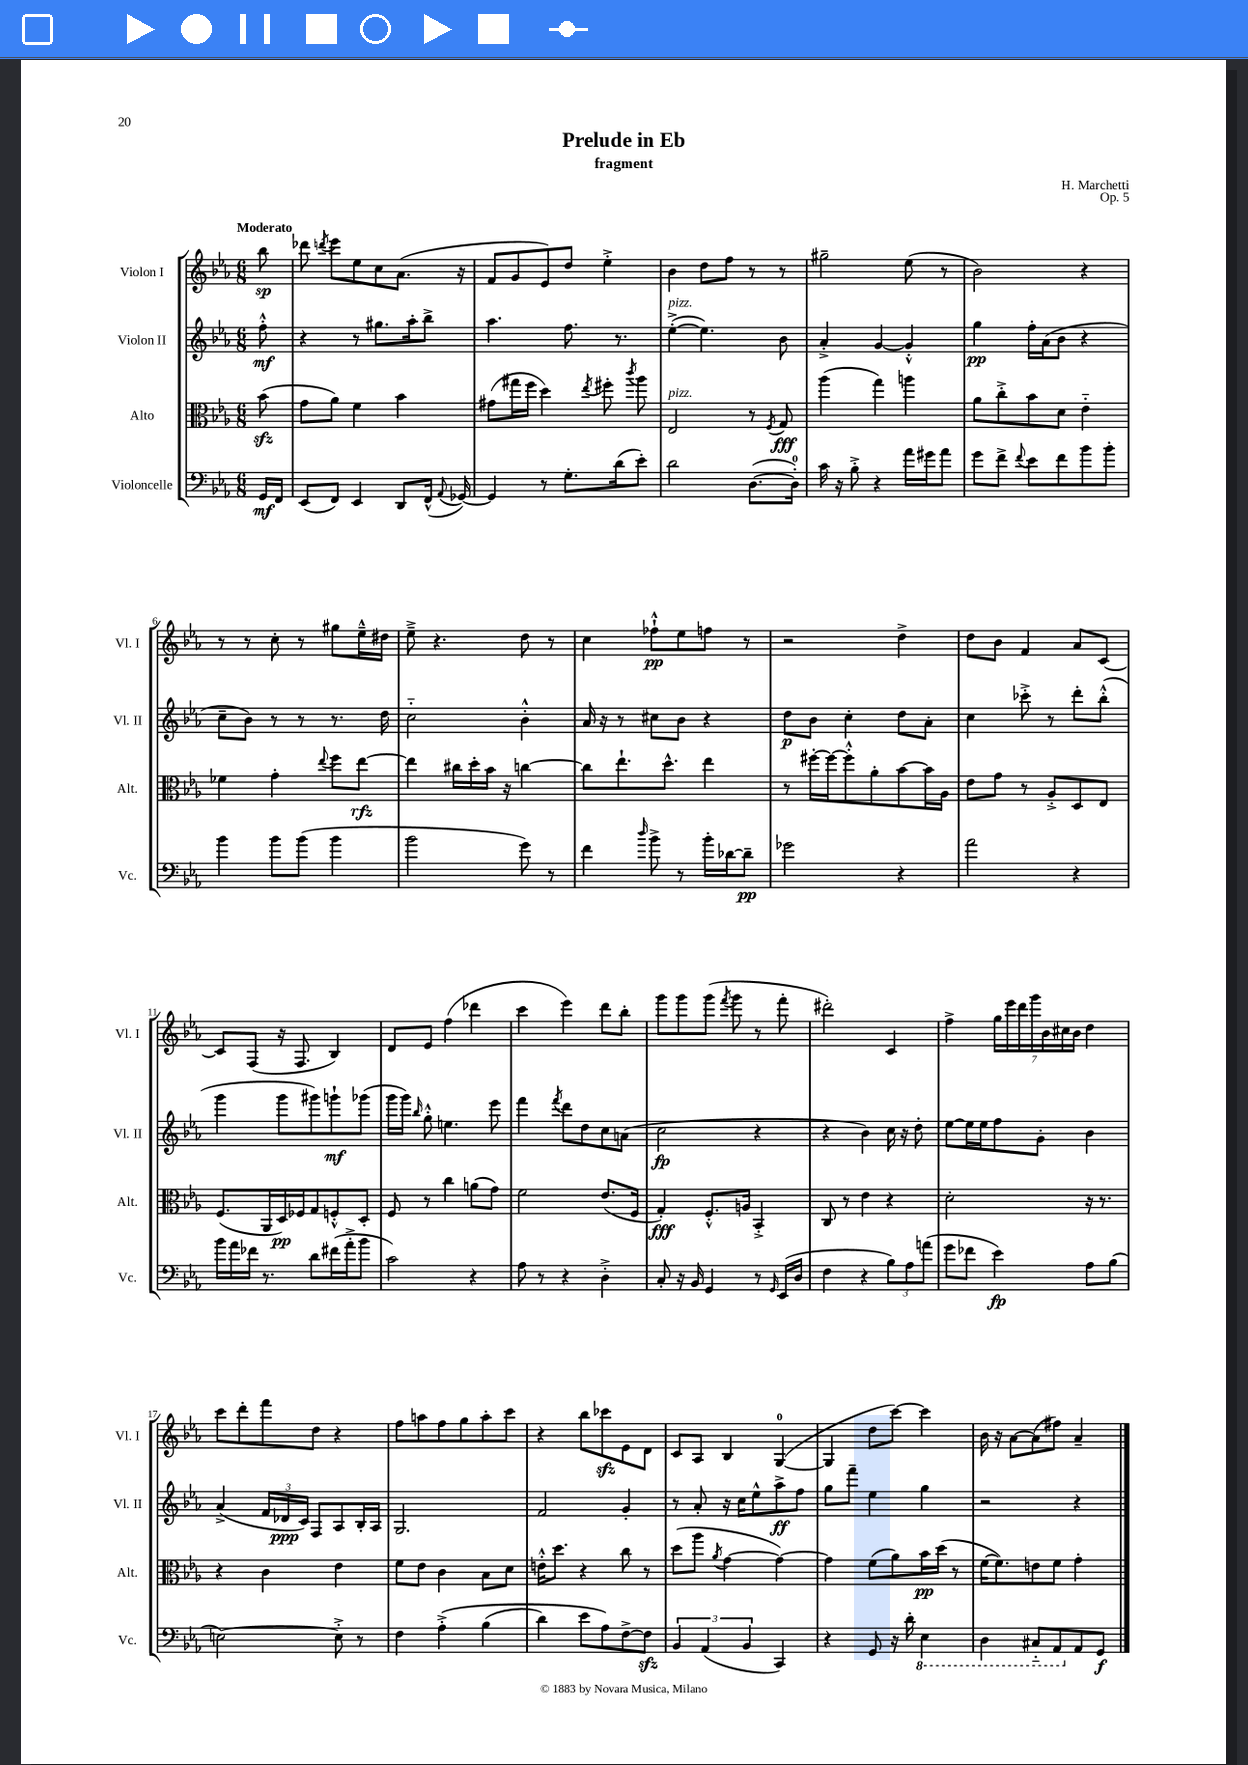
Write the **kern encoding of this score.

**kern	**kern	**kern	**kern
*staff4	*staff3	*staff2	*staff1
*clefF4	*clefC3	*clefG2	*clefG2
*k[b-e-a-]	*k[b-e-a-]	*k[b-e-a-]	*k[b-e-a-]
*M6/8	*M6/8	*M6/8	*M6/8
16GG	(8b-	8ff'^^	8bb-
16FF	.	.	.
=	=	=	=
(8EE-	8g	4r	8ddd-
.	.	.	8qddd
8FF)	8a-)	.	8eee-
4EE-	4f	8r	8ee-
.	.	8.gg#	8cc
8DD	4b-	.	(8.a-
.	.	16aa-'	.
(16FF^^	.	8bb-^	.
8qqAA-	.	.	.
[16GG-)	.	.	16r
=	=	=	=
4GG-]	(8g#	4.aa-	8f
.	16gg#	.	8g
.	16ff	.	.
8r	4dd)	.	8e-)
8.G'	.	8.ff	8dd
.	8qee-	.	.
.	8ff#'	.	4ee-'^
(16d	.	8.r	.
.	8qccc	.	.
8e-')	8aa-	.	.
=	=	=	=
2d	2E-	([4ee-'^	4b-
.	.	4.ee-])	8dd
.	.	.	8ff
([8.D	8r	.	8r
.	8qF	.	.
.	8G	8b-	8r
16D'])	.	.	.
=	=	=	=
16c	(4aa-	4a-'^	2gg#~
16r	.	.	.
8B-'^	.	.	.
4r	4gg)	[4g	.
16a-	4aa	4g'^^]	(8ee-
16g#	.	.	.
8a-	.	.	8r
=	=	=	=
8g	8a-	4gg	2b-)
8f^	8cc'^	.	.
8qqf	.	.	.
8e-	8b-	16ff'	.
.	.	(16a-	.
8f	8d	8b-	.
8b-	4e-'~	4r	4r
8b-'	.	.	.
=	=	=	=
4b-	4f-	8cc~	8r
.	.	8b-)	8r
8b-	4g'	8r	8cc'
(8b-	.	8r	8r
.	8qqee-	.	.
4b-	8ff	8.r	8gg#
.	[8ee-	.	16ee-~^^
.	.	16dd	16dd#
=	=	=	=
2b-	4ee-]	2cc'~	8ee-~^
.	.	.	4.r
.	16cc#	.	.
.	16dd'	.	.
.	16b-	.	.
.	16r	.	.
8g)	[4cc	4b-'^^	8dd
8r	.	.	8r
=	=	=	=
4f	8cc]	16a-	4cc
.	.	16r	.
.	8.ee-`	8r	.
16qqdd	.	.	.
8b-^	.	8cc#	8ff-`^^
.	8.dd^^	.	.
8r	.	8b-	8ee-
16b-'	4ee-	4r	8ff
[16d-	.	.	.
8d-~]	.	.	8r
=	=	=	=
2g-	8r	8dd	2r
.	[16ff#'	8b-	.
.	16ff#_	.	.
.	8ff#'^^]	4cc'	.
.	8a-'	.	.
4r	[8b-	8dd	4dd^
.	16b-]	8a-'	.
.	16A-	.	.
=	=	=	=
2a-	8e-	4cc	8dd
.	8g	.	8b-
.	8r	8ccc-'^	4f
.	8A-'^	8r	.
4r	8D	8ddd'	8a-
.	8E-	(8bb-'^^	[8c
=	=	=	=
16b-	(8.F	4ggg	8c]
16a-	.	.	.
16f-	.	.	(8F
8.r	16AA-	.	.
.	16D)	8ggg	16r
.	16F-	.	8.F
8d	8G	8ggg#)	.
(16f#	8F'^^	8ggg`	4B-)
16a-'^	.	.	.
8b-	8D'	(8ggg-	.
=	=	=	=
2c)	8F	16ggg	8d
.	.	16ggg)	.
.	.	16qqbb-	.
.	8r	8gg'^^	8e-
.	4cc	4.ee	(4ff
4r	(8a	.	4ddd-
.	8g)	8eee-	.
=	=	=	=
8A-	2f	4fff	4ccc
8r	.	.	.
.	.	8qfff	.
4r	.	8ddd	4eee-)
.	.	8dd	.
4D'^	(8.e-	8cc	8ddd
.	.	(8a	8bb-'
.	16F	.	.
=	=	=	=
8C'	4G')	2cc	8ggg
16r	.	.	8ggg
16BB-	.	.	.
4GG	8.F'^^	.	(8ggg
.	.	.	8qfff
.	.	.	8ggg
.	16A	.	.
8r	4BB-'^	4r	8r
16qqGG	.	.	.
(16EE-	.	.	8fff'
16D	.	.	.
=	=	=	=
4F	8C	4r	2ddd#')
.	8r	.	.
4r	4e-	4b-)	.
12B-)	4r	16cc	4c
.	.	16r	.
12A-	.	.	.
.	.	8dd'	.
(12a	.	.	.
=	=	=	=
8g	2d'	[8ee-	4ff^
8f-	.	16ee-]	.
.	.	16ee-	.
4e-)	.	8ff	28gg
.	.	.	28eee-
.	.	.	28ddd
.	.	.	28ggg
.	.	8g'	.
.	.	.	28b-
.	.	.	28cc#
.	.	.	28b-
8A-	16r	4b-	4dd
.	8.r	.	.
(8B-	.	.	.
=	=	=	=
[2E)	4r	(4a-^	8ccc
.	.	.	8ddd'
.	4c	24f	8fff
.	.	24d-	.
.	.	24c)	.
.	.	8F	8dd
8E'^]	4e-	8A-	4r
8r	.	16B-'	.
.	.	16A-	.
=	=	=	=
4F	8f	2.G	8ff
.	8e-	.	8aa
&(4A-'^	4c	.	8ff
.	.	.	8gg
(4B-	8B-	.	8aa'
.	8d	.	8ccc
=	=	=	=
4d)	16e'^^	2f	4r
.	8.dd	.	.
8e-	4r	.	8bb-
8A-&)	.	.	8ccc-
[8F^	8cc	4g'	8e-
8F]	8r	.	8d
=	=	=	=
6BB-	(8dd	8r	8c
.	8aa-	8a-'	8A-
(6AA-	.	.	.
.	8qa-	.	.
.	[4g	16r	4B-
.	.	16cc	.
6BB-	.	.	.
.	.	8ee-^^	.
4CC)	4g_)	8aa-^	([4G
.	.	8ff	.
=	=	=	=
4r	4g]	8gg	4G]
.	.	8fff~	.
8GG	(8f	4ee-	8dd
16r	8a-)	.	[8ccc)
16d'	.	.	.
4EE-	16b-	4gg	4ccc]
.	(16dd	.	.
.	8r	.	.
=	=	=	=
4DD	[16f	2r	16b-
.	8.f])	.	16r
.	.	.	[8a-
8CC#'~	8e	.	(8a-]
8AAA-	8f	.	8ff#)
8AA-	4g'	4r	4a-~
8GG	.	.	.
==	==	==	==
*-	*-	*-	*-
